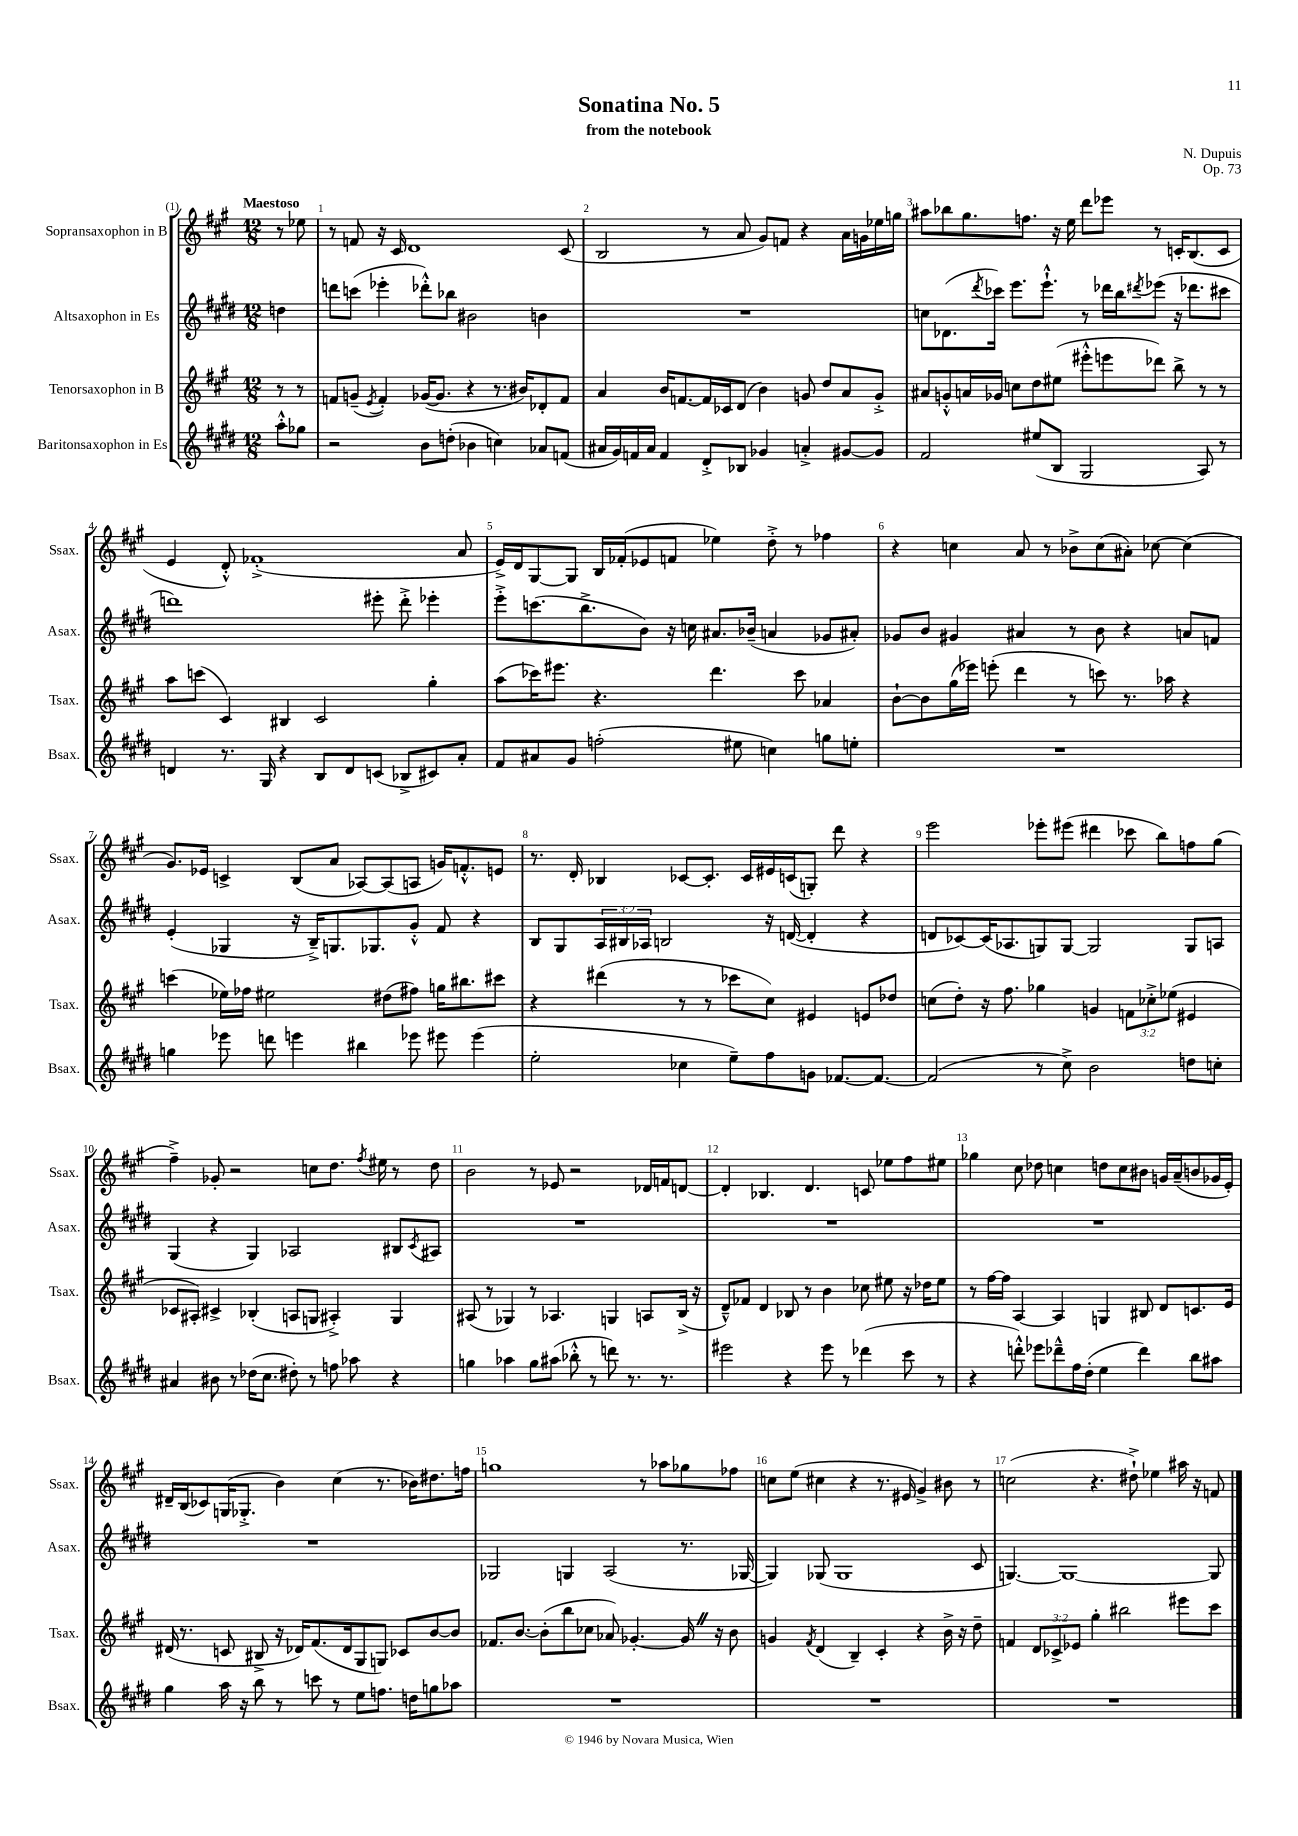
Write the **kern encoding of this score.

**kern	**kern	**kern	**kern
*part4	*part3	*part2	*part1
*staff4	*staff3	*staff2	*staff1
*I"Baritonsaxophon in Es	*I"Tenorsaxophon in B	*I"Altsaxophon in Es	*I"Sopransaxophon in B
*I'Bsax.	*I'Tsax.	*I'Asax.	*I'Ssax.
*clefG2	*clefG2	*clefG2	*clefG2
*k[f#c#g#d#]	*k[f#c#g#]	*k[f#c#g#d#]	*k[f#c#g#]
*M12/8	*M12/8	*M12/8	*M12/8
=	=	=	=
!	!	!	!LO:TX:a:B:t=Maestoso
8aa'^^\L	8r	4ddn\	8r
8gg-X\J	8r	.	8ee-X\
=1	=1	=1	=1
2r	8fn/L	8dddn\L	8r
.	(8gn~/J	(8cccn\J	8fn/
.	8qe/	.	.
.	4f'/)	4eee-X'\	16r
.	.	.	16c#/
.	.	.	1d
8b\L	([16g-X/KL	8ddd-X'^^\L)	.
.	8.g-/J]	.	.
(8ddn'\J	.	8bb-X\J	.
4b-X\	4r	2b#X\	.
4ccn\)	8.r	.	.
.	16b#X/KL)	.	.
8a-X/L	8d-X'/	4bn\	.
(8fn/J	8f/J	.	(8c#/
=2	=2	=2	=2
16a#X/LL	4a/	1.r	2B/
16g#/)	.	.	.
16fn/	.	.	.
16a#/JJ	.	.	.
4f/	16b/KL	.	.
.	[8.fn/	.	.
8d#'^/L	16f/L]	.	8r
.	16c-X/J	.	.
8B-X/J	(8d/J	.	8a/
4g-X/	4b\)	.	8g#/L)
.	.	.	8fn/J
4an'^/	8gn/	.	4r
.	8dd/L	.	.
[8g#X/L	8a/	.	16a\LL
.	.	.	16gn\
8g#/J]	8g'^/J	.	16ee-X\
.	.	.	16ggn\JJ
=3	=3	=3	=3
2f#/	8a#X/L	8ccn\L	8aa#X\L
.	8gn'^^/	(8.d-X\	8bb-X\
.	16an/L	.	8.gg#\
.	.	8qddd#/	.
.	16g-X/JJ	16ccc-X\Jk)	.
.	8ccn\L	8.eee\L	.
.	.	.	8.ffn\J
(8ee#X/L	8dd\	.	.
.	.	8.eee`^^\J	.
8B/J	(8ee#X\J	.	16r
.	.	.	16ee\
2G#/	8eee#X'^^\L	8r	8ddd\L
.	8eeen\	16ddd-X\LL	8eee-X\J
.	.	16bb\J	.
.	.	8qddd#X/	.
.	8ddd-X\J)	(8eee-X\J	8r
.	8bb^\	16r	16cn'/KL
.	.	8.ddd-X\L	(8.B/
8A/)	8r	.	.
8r	8r	8ccc#X\J	8c/J
!!LO:LB:g=z
=4	=4	=4	=4
4dn/	8aa\L	1dddn)	4e/
.	(8cccn\J	.	.
8.r	4c#/)	.	8d'^^/)
.	.	.	(1f-X'^
16G#/	.	.	.
4r	4B#X/	.	.
8B/L	2c#/	.	.
8d/	.	.	.
(8cn/J	.	8eee#X'\	.
8B-X^/L	.	8ddd'^\	.
8c#X/)	4gg#'\	4eee-X'\	.
8a'/J	.	.	8a/
=5	=5	=5	=5
8f#/L	(8aa\L	8eee'^\L	16e^/LL)
.	.	.	16d/J
8a#X/	16ccc-X\K)	(8.cccn\	[8G#/
.	8.eee#X\J	.	.
8g#/J	.	.	8G#/J]
.	.	8.bb^\	.
(2ffn'\	4.r	.	16B/LL
.	.	.	(16f-X'/J
.	.	8b\J)	8e-X/
.	.	16r	8fn/J
.	.	16ccn\	.
.	4.ddd\	8.a#X/L	4ee-X\)
8ee#X\	.	.	.
.	.	(16b-X~/Jk	.
4ccn\)	.	4an/	8dd'^\
.	8ccc-\	.	8r
8ggn\L	4a-X/	8g-X/L	4ff-X\
8een'\J	.	8a#X'/J)	.
=6	=6	=6	=6
1.r	[8b`\L	8g-X/L	4r
.	8b\]	8b/J	.
.	(16gg#\L	4g#X/	4ccn\
.	16eee-X\JJ)	.	.
.	(8eeen'\	.	.
.	4ddd\	4a#X/	8a/
.	.	.	8r
.	8r	8r	8b-X^\L
.	8cccn\)	8b\	(8cc\
.	8.r	4r	8a#X'\J)
.	.	.	[8cc-X\
.	16aa-X\	.	.
.	4r	8an/L	(4cc-\]
.	.	8fn/J	.
!!LO:LB:g=z
=7	=7	=7	=7
4ggn\	(4cccn\	(4e'/	8.g#/L)
.	.	.	16e-X/Jk
8eee-X\	16ee-X\LL)	4G-X/	4cn^/
.	16ff-X\JJ	.	.
8dddn\	2ee#X\	.	.
4eeen\	.	16r	(8B/L
.	.	16B~^/KL)	.
.	.	8.Gn/	8a/J
4bb#X\	.	.	[8A-X/L)
.	.	8.G-X/	.
.	(8dd#X\L	.	(8A-/]
8eee-X\	8ff#X\J)	8g#'^^/J	8An/J
8eee#X\	16ggn\KL	8f#/	16gn/KL)
.	8.bb#X\	.	8.fn'^^/
(4eee#\	.	4r	.
.	8ccc#X\J	.	8en/J
=8	=8	=8	=8
2ee'\	4r	8B/L	8.r
.	.	8G#/	.
.	.	.	16d'/
.	(4ddd#X\	24A/L	4B-X/
.	.	24B#X/	.
.	.	24A-X/JJ	.
.	.	2Bn/	.
4cc-X\	8r	.	[8c-X/L
.	8r	.	8.c-'/J]
8ee~\L)	8ccc-X\L	.	.
.	.	.	16c-/LL
8ff#\	8cc#\J)	16r	16e#X/
.	.	([16dn/	(16cn/J
8gn\J	4e#X/	4d'/]	8Gn'/J)
[8.f-X/L	.	.	8ddd\
.	8en/L	4r	4r
8.f-/J_	.	.	.
.	8dd-X/J	.	.
=9	=9	=9	=9
(2f-/]	(8ccn\L	8dn/L	2eee\
.	8dd'\J)	[8c-X/)	.
.	16r	(16c-/K]	.
.	8.ff#\	8.A-X/	.
8r	4gg-X\	8Gn/)	8eee-X'\L
8cc#^\)	.	[8G/J	(8eee#X\J
2b\	4gn/	2G/]	4ddd#X\
.	12fn\L	.	8ccc-X\
.	12cc-X'^\	.	.
.	.	.	8bb\L)
.	(12ee-X\J	.	.
8ddn\L	4e#X/	8G/L	8ffn\
8ccn'\J	.	8An/J	(8gg#\J
!!LO:LB:g=z
=10	=10	=10	=10
4a#X/	8c-X/L	(4G#/	4ff#~^\)
.	8A#X'/J)	.	.
8b#X\	4c#X^/	4r	8g-X'/
8r	.	.	2r
(16dd-X\KL	(4B-X'/	4G#/)	.
8.cc#\J	.	.	.
8dd#X'\)	8An/L	2A-X/	.
8r	8Gn/J	.	8ccn\L
8ffn\	4A#X'^/)	.	8.dd\J
8aa-X\	.	.	.
.	.	.	8qff#/
.	.	.	16ee#X\
4r	4G/	8B#X/L	8r
.	.	8qc#/	.
.	.	8A#X/J	8dd\
=11	=11	=11	=11
4ggn\	(8A#X/	1.r	2b\
.	8r	.	.
4aa-X\	4G-X/)	.	.
8gg\L	8r	.	8r
(8aa#X\J	4.A-X/	.	8e-X/
8bb-X'^^\	.	.	2r
8r	.	.	.
8dddn\)	4Gn/	.	.
8.r	.	.	.
.	8An/L	.	16d-X/LL
8.r	.	.	16fn/J
.	(16B^/Jk	.	[8dn/J
.	16r	.	.
=12	=12	=12	=12
2eee#X\	8d~^^/L)	1.r	4d'/]
.	8f-X/J	.	.
.	4d/	.	4.B-X/
4r	8B-X/	.	.
.	8r	.	4.d/
8eee#\	4b\	.	.
8r	.	.	.
(4ddd-X\	8cc-X\	.	8cn/
.	8ee#X\	.	8ee-X\L
8ccc#\	16r	.	8ff#\
.	16dd-X\KL	.	.
8r	8ee#\J	.	8ee#X\J
=13	=13	=13	=13
4r	8r	1.r	4gg-X\
.	[16ff#\LL	.	.
.	16ff#\JJ]	.	.
8dddn'^^\)	[4A/	.	8cc#\
8eee-X\L	.	.	8dd-X\
8ddd-X~^^\	4A/]	.	4ccn\
16ff#\L	.	.	.
(16dd#'\JJ	.	.	.
4ee\	4Gn/	.	8ddn\L
.	.	.	8cc\
4ddd-\)	8B#X/	.	8b#X\J
.	8d/L	.	16gn/LL
.	.	.	(16a~/J
8bb\L	8.cn/	.	8bn/
8aa#X\J	.	.	16g-X/L
.	16e/Jk	.	16e'/JJ)
!!LO:LB:g=z
=14	=14	=14	=14
4gg#\	(16d#X/	1.r	16d#X~/LL
.	8.r	.	(16B/J
.	.	.	8c-X/)
16aa\	8cn/	.	(16Gn/K
16r	.	.	8.G-X'^/J
8bb\	8B#X^/	.	.
8r	16r	.	4b\)
.	16d-X/KL)	.	.
8cccn\	(8.f#/	.	.
8r	.	.	(4cc#\
.	16d-/k	.	.
8ee\L	8G#/	.	.
8.ffn\J	8Gn/J)	.	8.r
.	8c-X/L	.	.
16ddn\KL	.	.	16b-X\KL)
8ggn\	[8b/	.	8.dd#X\
8aa-X\J	8b/J]	.	.
.	.	.	16ffn\Jk
=15	=15	=15	=15
1.r	8.f-X/L	2G-X/	1ggn
.	[8.b/J	.	.
.	(8b'\L]	.	.
.	8bb\	4Gn/	.
.	8cc-X\J	.	.
.	8a-X/)	(2A/	.
.	[4.g-X'/	.	.
.	.	.	8r
.	.	.	8aa-X\L
.	16g-Z/]	8.r	8gg-X\
.	16r	.	.
.	8b\	.	8ff-X\J
.	.	[16G-X/	.
=16	=16	=16	=16
1.r	4gn/	4G-/])	8ccn\L
.	.	.	(8ee\J
.	8qf#/	.	.
.	(4d/	(8G-X/	4cc#X\
.	.	1G-	.
.	4B~/)	.	4r
.	4c#'/	.	8.r
.	.	.	16e#X/
.	4r	.	4g#^/)
.	16b^\	.	8b#X\
.	16r	.	.
.	8dd~\	8c#/	8r
=17	=17	=17	=17
1.r	4fn/	[4.Gn/)	(2ccn\
.	12d/L	.	.
.	12c-X^/	.	.
.	.	1G_	.
.	12e-X/J	.	.
.	4gg#'\	.	4.r
.	2bb#X\	.	.
.	.	.	8dd#X`^\)
.	.	.	4ee-X\
.	8eee#X\L	.	16aa#X\
.	.	.	16r
.	8ccc#\J	8G/]	8fn/
==	==	==	==
*-	*-	*-	*-
